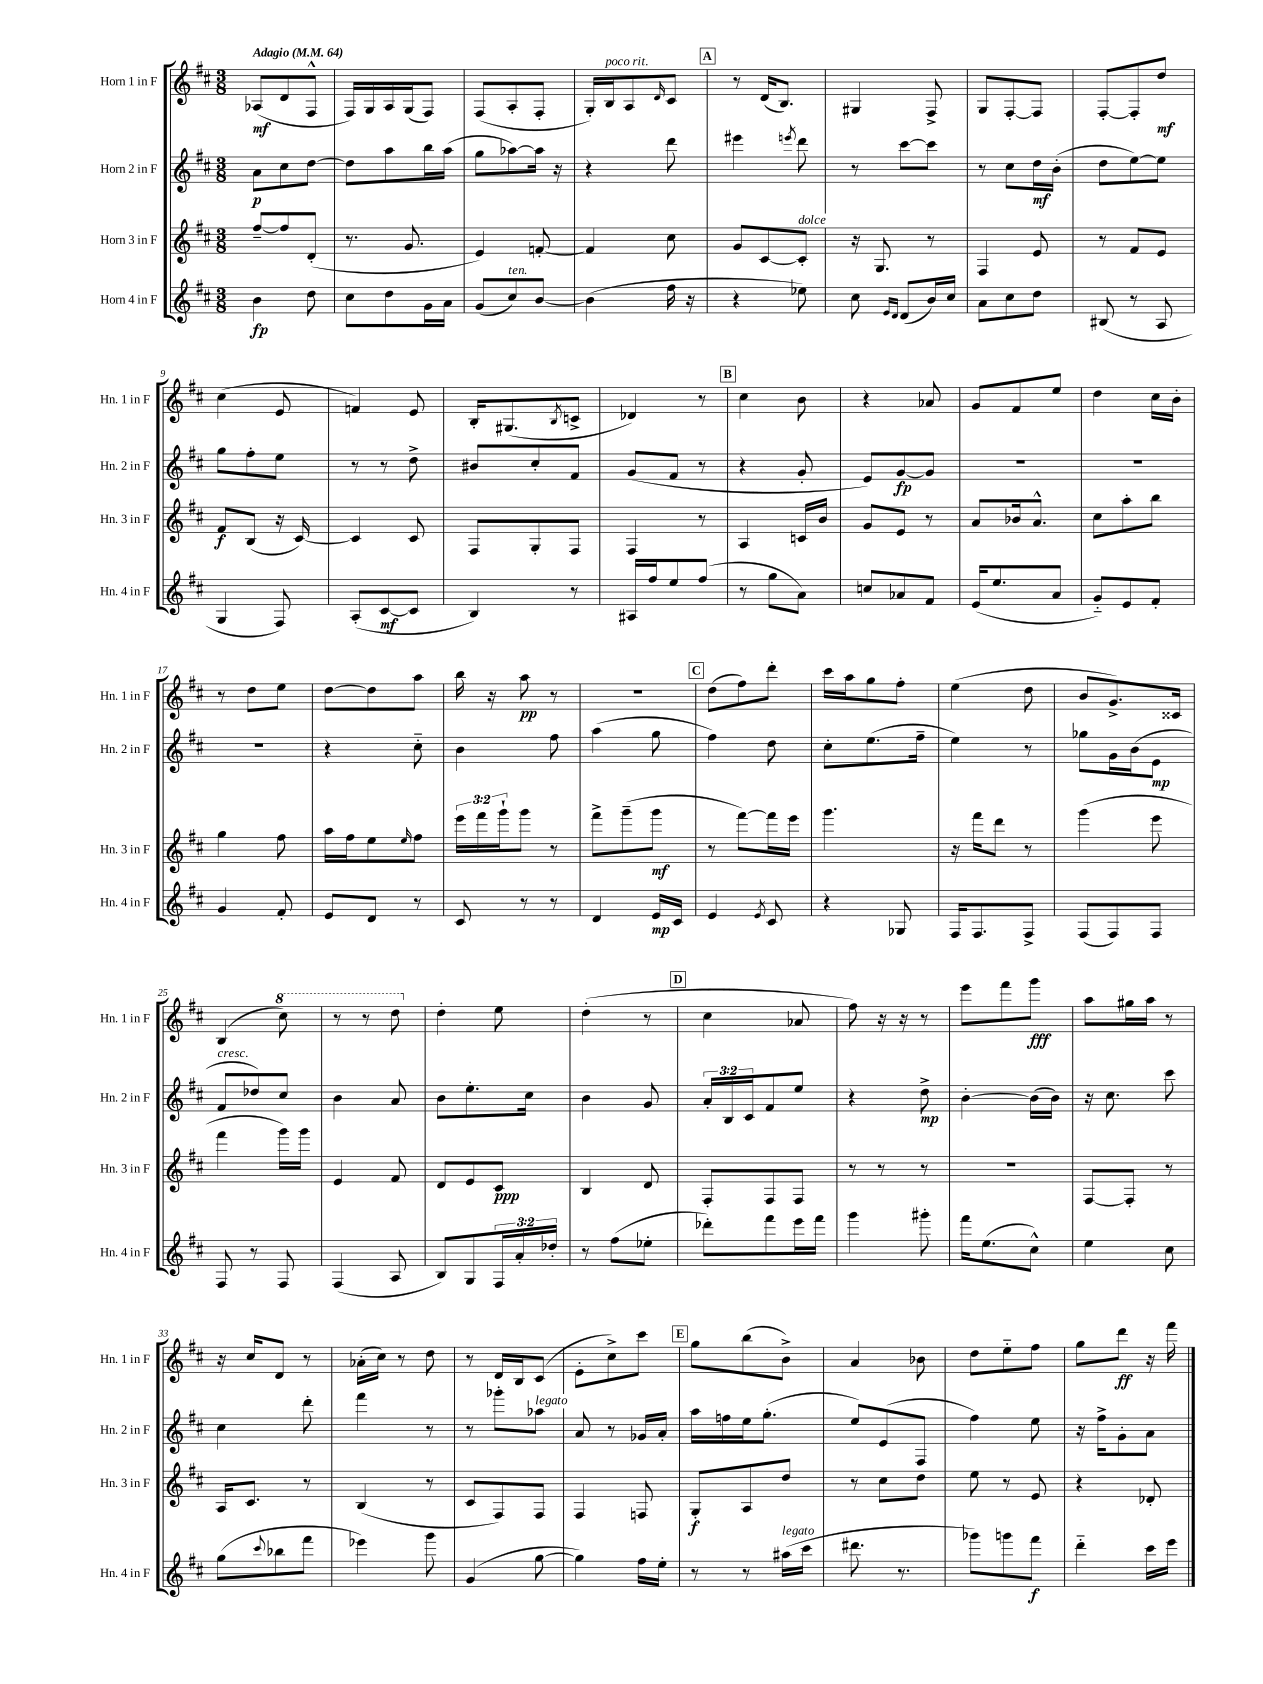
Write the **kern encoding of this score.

**kern	**kern	**kern	**kern
*staff4	*staff3	*staff2	*staff1
*clefG2	*clefG2	*clefG2	*clefG2
*k[f#c#]	*k[f#c#]	*k[f#c#]	*k[f#c#]
*M3/8	*M3/8	*M3/8	*M3/8
*MM64	*MM64	*MM64	*MM64
4b\	[8ff#~/L	8a\L	(8A-/L
.	8ff#/]	8cc#\	8d/
8dd\	(8d'/J	[8dd\J	8F#^^/J
=	=	=	=
8cc#\L	8.r	8dd\]L	16F#/LL)
.	.	.	16G/
8dd\	.	8aa\	16A/
.	8.g/	.	(16G/J
16g\L	.	16bb\L	8F#/J)
16a\JJ	.	(16aa\JJ	.
=	=	=	=
(8g/L	4e/)	8gg\L	(8F#/L
8cc#/)	.	[8aa-\)	8A'/
[8b/J	[8f'/	16aa-\]Jk	8F#'/J
.	.	16r	.
=	=	=	=
(4b\]	4f/]	4r	16G'/LL)
.	.	.	16B/J
.	.	.	8A/
.	.	.	16qqd/
16ff#\	8cc#\	8ddd\	8c#/J
16r	.	.	.
=	=	=	=
4r	8g/L	4eee#\	8r
.	[8c#/	.	(16d/LK
.	.	.	8.B/J)
.	.	8qeee/	.
8ee-\)	8c#'/]J	8ddd\	.
=	=	=	=
8cc#\	16r	8r	4G#/
.	8.G/	.	.
16qqe/LL	.	.	.
16qqd/JJ	.	.	.
(8d/L	.	[8ccc#\L	.
16b/L)	8r	8ccc#\]J	8F#^/
16cc#/JJ	.	.	.
=	=	=	=
8a\L	4F#/	8r	8G/L
8cc#\	.	8cc#\L	[8F#'/
8dd\J	8e/	16dd\L	8F#/]J
.	.	(16b'\JJ	.
=	=	=	=
(8B#/	8r	8dd\L	[8F#'/L
8r	8f#/L	[8ee\)	8F#'/]
8A/	8e/J	8ee\]J	8dd/J
=	=	=	=
4G/	8f#/L	8gg\L	(4cc#\
.	(8B/J	8ff#'\	.
8F#/)	16r	8ee\J	8e/
.	[16c#/)	.	.
=	=	=	=
(8A'/L	4c#/]	8r	4f/)
[8c#/	.	8r	.
8c#/]J	8c#/	8dd^\	8e/
=	=	=	=
4B/)	8F#/L	8b#/L	16B'/LK
.	.	.	(8.G#/
.	8G'/	8cc#'/	.
.	.	.	8qB/
8r	8F#/J	8f#/J	8c^/J
=	=	=	=
16A#/LL	4F#/	(8g/L	4d-/)
16ff#/J	.	.	.
8ee/	.	8f#/J	.
(8ff#/J	8r	8r	8r
=	=	=	=
8r	4A/	4r	4cc#\
8gg\L	.	.	.
8a\J)	16c/LL	8g'/	8b\
.	16b/JJ	.	.
=	=	=	=
8cc/L	8g/L	8e/L)	4r
8a-/	8e/J	[8g/	.
8f#/J	8r	8g/]J	8a-/
=	=	=	=
(16e/LK	8a/L	4.r	8g/L
8.ee/	.	.	.
.	16b-/k	.	8f#/
.	8.a^^/J	.	.
8a/J	.	.	8ee/J
=	=	=	=
8g'~/L)	8cc#\L	4.r	4dd\
8e/	8aa'\	.	.
8f#'/J	8bb\J	.	16cc#\LL
.	.	.	16b'\JJ
=	=	=	=
4g/	4gg\	4.r	8r
.	.	.	8dd\L
8f#'/	8ff#\	.	8ee\J
=	=	=	=
8e/L	16aa\LL	4r	[8dd\L
.	16ff#\J	.	.
8d/J	8ee\	.	8dd\]
.	16qqee/	.	.
8r	8ff#\J	8cc#'~\	8aa\J
=	=	=	=
8c#/	24eee\LL	4b\	16bb\
.	24fff#\	.	.
.	.	.	16r
.	24ggg`\J	.	.
8r	8ggg\J	.	8aa\
8r	8r	8ff#\	8r
=	=	=	=
4d/	8fff#^\L	(4aa\	4.r
.	(8ggg~\	.	.
16e/LL	8ggg\J	8gg\	.
16c#/JJ	.	.	.
=	=	=	=
4e/	8r	4ff#\)	(8dd\L
.	[8fff#\L)	.	8ff#\)
8qe/	.	.	.
8c#/	16fff#\]L	8dd\	8ddd'\J
.	16eee\JJ	.	.
=	=	=	=
4r	4.ggg\	8cc#'\L	16ccc#\LL
.	.	.	16aa\J
.	.	(8.ee\	8gg\
8G-/	.	.	8ff#'\J
.	.	16ff#~\Jk	.
=	=	=	=
16F#/LK	16r	4ee\)	(4ee\
8.F#/	16fff#\LK	.	.
.	8ddd\J	.	.
8F#^/J	8r	8r	8dd\
=	=	=	=
(8F#/L	(4ggg\	8gg-\L	8b/L
8F#/)	.	16g\L	8.g^/)
.	.	(16b\J	.
8F#/J	8eee\	8e\J	.
.	.	.	16c##/Jk
=	=	=	=
8F#/	4fff#\	8f#/L	(4B/
8r	.	8dd-/)	.
8F#/	16ggg\LL)	8cc#/J	8ccc#\)
.	16ggg\JJ	.	.
=	=	=	=
(4F#/	4e/	4b\	8r
.	.	.	8r
8A/	8f#/	8a/	8ddd\
=	=	=	=
8B/L)	8d/L	8b\L	4dd'\
8G/	8e/	8.ee'\	.
24F#/L	8c#/J	.	8ee\
24a'/	.	.	.
.	.	16cc#\Jk	.
24dd-'/JJ	.	.	.
=	=	=	=
8r	4B/	4b\	(4dd'\
(8ff#\L	.	.	.
8ee-'\J	8d/	8g/	8r
=	=	=	=
8ddd-'\L)	8F#'/L	24a'/LL	4cc#\
.	.	24B/	.
.	.	24c#/J	.
8fff#\	8F#/	8f#/	.
16eee\L	8F#/J	8ee/J	8a-/
16fff#\JJ	.	.	.
=	=	=	=
4ggg\	8r	4r	8ff#\)
.	8r	.	16r
.	.	.	16r
8ggg#'\	8r	8dd^\	8r
=	=	=	=
16fff#\LK	4.r	[4b'\	8eee\L
(8.ee\	.	.	.
.	.	.	8fff#\
8cc#^^\J)	.	(16b\]LL	8ggg\J
.	.	16b\JJ)	.
=	=	=	=
4ee\	[8F#/L	16r	8aa\L
.	.	8.cc#\	.
.	8F#'/]J	.	16gg#\L
.	.	.	16aa\JJ
8cc#\	8r	8ccc#\	8r
=	=	=	=
(8gg\L	16A/LK	4cc#\	16r
.	8.c#/J	.	16cc#/LK
8qqccc#/	.	.	.
8bb-\	.	.	8d/J
8fff#\J	8r	8ddd'\	8r
=	=	=	=
4eee-\)	(4B/	4fff#\	(16a-'\LL
.	.	.	16cc#\JJ)
.	.	.	8r
8ggg\	8r	8r	8dd\
=	=	=	=
(4g/	8c#/L	8r	8r
.	8F#/)	8ggg-'\L	16d/LL
.	.	.	16B/J
[8gg\	8F#/J	8aa-\J	(8c#/J
=	=	=	=
4gg\])	4F#/	8a/	8e'\L
.	.	8r	8cc#^\)
16ff#\LL	8F/	16g-/LL	8ccc#\J
16ee'\JJ	.	16a'/JJ	.
=	=	=	=
8r	8G'/L	16aa\LL	8gg\L
.	.	16ff\	.
8r	8A/	16ee\J	(8bb\
.	.	(8.gg'\J	.
(16aa#\LL	8dd/J	.	8b^\J)
16ccc#\JJ	.	.	.
=	=	=	=
8.ddd#\	8r	8ee/L)	4a/
.	8cc#\L	(8e/	.
8.r	.	.	.
.	8dd\J	8F#/J	8b-\
=	=	=	=
8ggg-\L)	8ee\	4ff#\)	8dd\L
8ggg\	8r	.	8ee'~\
8fff#\J	8e/	8ee\	8ff#\J
=	=	=	=
4ddd'~\	4r	16r	8gg\L
.	.	16ff#^\LK	.
.	.	8g'\	8ddd\J
16ccc#\LL	8d-'/	8a\J	16r
16eee\JJ	.	.	16fff#\
==	==	==	==
*-	*-	*-	*-
